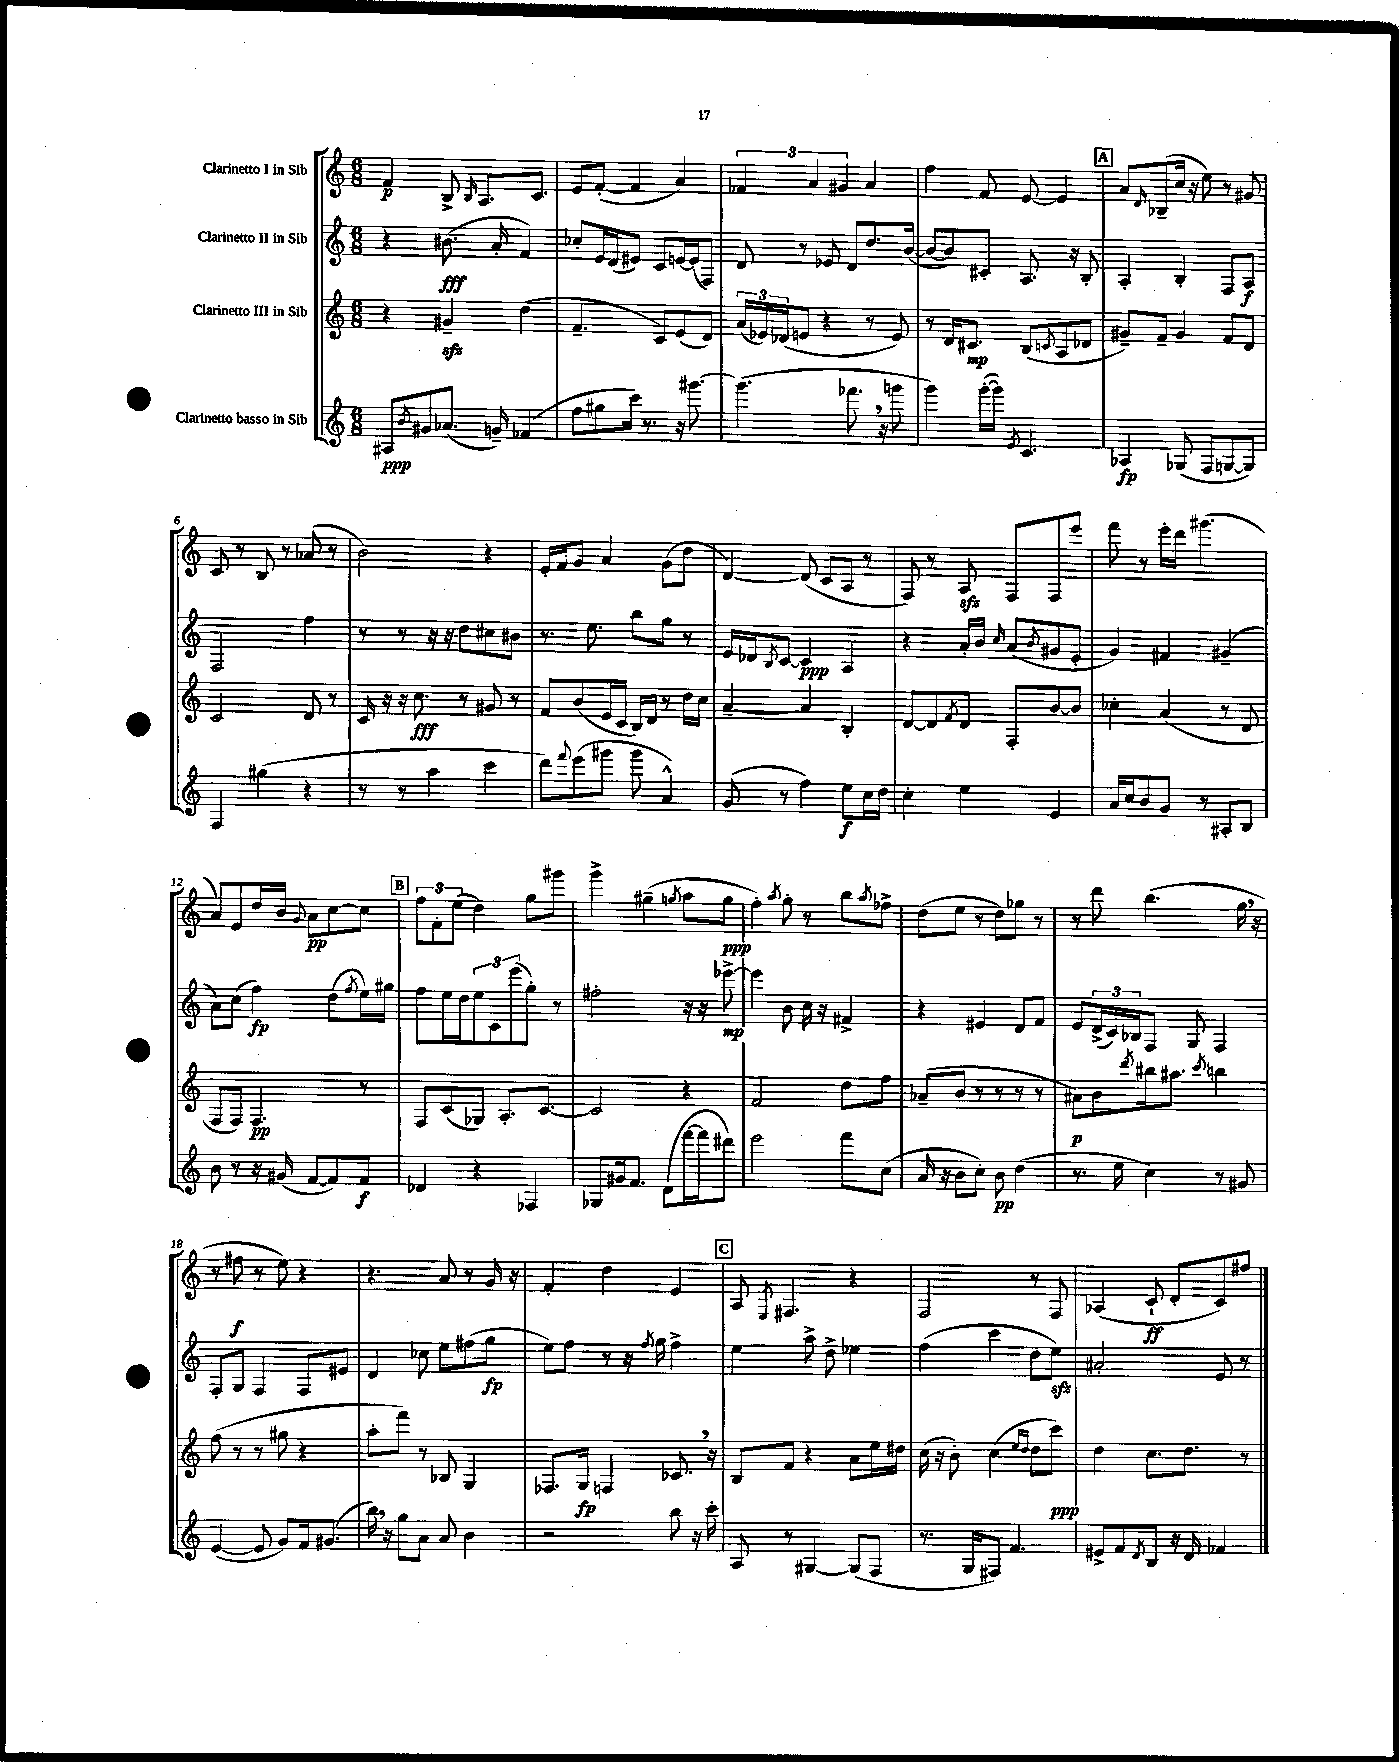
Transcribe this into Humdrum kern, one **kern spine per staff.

**kern	**dynam	**kern	**dynam	**kern	**dynam	**kern	**dynam
*part4	*part4	*part3	*part3	*part2	*part2	*part1	*part1
*staff4	*staff4	*staff3	*staff3	*staff2	*staff2	*staff1	*staff1
*I"Clarinetto basso in Sib	*	*I"Clarinetto III in Sib	*	*I"Clarinetto II in Sib	*	*I"Clarinetto I in Sib	*
*clefG2	*	*clefG2	*	*clefG2	*	*clefG2	*
*k[]	*	*k[]	*	*k[]	*	*k[]	*
*M6/8	*	*M6/8	*	*M6/8	*	*M6/8	*
=1	=1	=1	=1	=1	=1	=1	=1
8A#X/L	ppp	4r	.	4r	.	4f/	p
8qb/	.	.	.	.	.	.	.
8g#X/	.	.	.	.	.	.	.
(8.a-X/J	.	4g#Xzz~/	.	(8.b#X\	fff	8B^/	.
.	.	.	.	.	.	16qqB/	.
.	.	.	.	.	.	8.A/L	.
16gn~/)	.	.	.	16a'/	.	.	.
(4f-X/	.	(4dd\	.	4f/)	.	.	.
.	.	.	.	.	.	8.c/J	.
=2	=2	=2	=2	=2	=2	=2	=2
8ff\L	.	4.f~/	.	8cc-X'/L	.	8e/L	.
8gg#X\	.	.	.	16e/L	.	([8f'/J	.
.	.	.	.	(16d/J	.	.	.
16ccc\Jk)	.	.	.	8e#X/J)	.	4f/]	.
8.r	.	.	.	.	.	.	.
.	.	8c/L)	.	8c/L	.	.	.
16r	.	(8e/	.	[16en/L	.	4a/)	.
[8.ggg#X\	.	.	.	(16e/J]	.	.	.
.	.	8d/J)	.	8F/J)	.	.	.
=3	=3	=3	=3	=3	=3	=3	=3
(4.ggg#\]	.	(24a/LL	.	8d/	.	6f-X/	.
.	.	24e-X/)	.	.	.	.	.
.	.	(24d-X/J	.	.	.	.	.
.	.	8en/J	.	8r	.	.	.
.	.	.	.	.	.	6a/	.
.	.	4r	.	8e-X/	.	.	.
.	.	.	.	.	.	6g#X/	.
8.fff-X,\	.	.	.	8d/L	.	.	.
.	.	8r	.	8.dd/	.	4a/	.
16r	.	.	.	.	.	.	.
8gggn\	.	8e/)	.	.	.	.	.
.	.	.	.	([16b/Jk	.	.	.
=4	=4	=4	=4	=4	=4	=4	=4
4ggg\)	.	8r	.	8b/L_	.	4ff\	.
.	.	16d/KL	.	8b/])	.	.	.
.	.	8.c#X/J	mp	.	.	.	.
([16ggg'\LL	.	.	.	8c#X'/J	.	8f/	.
16ggg\JJ])	.	.	.	.	.	.	.
8qe/	.	.	.	.	.	.	.
4.c/	.	(8B/L	.	8.A/	.	[8e/	.
.	.	8qcn/	.	.	.	.	.
.	.	8A/	.	.	.	4e/]	.
.	.	.	.	16r	.	.	.
.	.	8d-X/J	.	8B'/	.	.	.
!!LO:REH:place=s1:t=A
=5	=5	=5	=5	=5	=5	=5	=5
4A-X/	fp	8g#X~/L)	.	4A'/	.	8a/L	.
.	.	.	.	.	.	16qqd/	.
.	.	8f~/J	.	.	.	(8B-X~/	.
(8G-X/	.	4g#/	.	4B'/	.	16cc/Jk	.
.	.	.	.	.	.	16r	.
8F/L	.	.	.	.	.	8ee\)	.
[8Gn/	.	8f/L	.	8F/L	.	8r	.
8G/J])	.	8d/J	.	8A/J	f	8g#X/	.
!!LO:LB:g=z
=6	=6	=6	=6	=6	=6	=6	=6
4F/	.	2c/	.	2F/	.	8c/	.
.	.	.	.	.	.	8r	.
(4gg#X\	.	.	.	.	.	8B/	.
.	.	.	.	.	.	8r	.
4r	.	8d/	.	4ff\	.	(8a-X/	.
.	.	8r	.	.	.	8r	.
=7	=7	=7	=7	=7	=7	=7	=7
8r	.	16c/	.	8r	.	2b\)	.
.	.	16r	.	.	.	.	.
8r	.	16r	.	8r	.	.	.
.	.	8.cc\	fff	.	.	.	.
4aa\	.	.	.	16r	.	.	.
.	.	.	.	16r	.	.	.
.	.	8r	.	8dd\L	.	.	.
4ccc\	.	8g#X/	.	8cc#X\	.	4r	.
.	.	8r	.	8b#X\J	.	.	.
=8	=8	=8	=8	=8	=8	=8	=8
8ddd\L)	.	8f/L	.	8.r	.	16e'/LL	.
.	.	.	.	.	.	16f/J	.
8qqfff/	.	.	.	.	.	.	.
(8eee\	.	(8b/	.	.	.	8g/J	.
.	.	.	.	8.ee\	.	.	.
8ggg#X\J	.	16e/L	.	.	.	4a/	.
.	.	16c/JJ	.	.	.	.	.
8ggg#\	.	16B/LL)	.	8bb\L	.	.	.
.	.	16d/JJ	.	.	.	.	.
4a^^/)	.	8r	.	8gg\J	.	(8g\L	.
.	.	16dd\LL	.	8r	.	8dd\J	.
.	.	16cc\JJ	.	.	.	.	.
=9	=9	=9	=9	=9	=9	=9	=9
(8g/	.	[4a~/	.	16e/LL	.	[4d/)	.
.	.	.	.	16d-X/J	.	.	.
.	.	.	.	8qB/	.	.	.
8r	.	.	.	[8c/J	.	.	.
4ff\)	.	4a/]	.	4c/]	ppp	(8d/]	.
.	.	.	.	.	.	8c/L	.
8ee\L	f	4B'/	.	4A/	.	8A/J	.
16cc\L	.	.	.	.	.	8r	.
16dd\JJ	.	.	.	.	.	.	.
=10	=10	=10	=10	=10	=10	=10	=10
4cc'\	.	[8d/L	.	4r	.	8F/)	.
.	.	8d/]	.	.	.	8r	.
.	.	8qf/	.	.	.	.	.
4ee\	.	8d/J	.	16a'/LL	.	8Azz/	.
.	.	.	.	16b/JJ	.	.	.
.	.	.	.	16qqcc/	.	.	.
.	.	8F'/L	.	(8a/L	.	8F/L	.
.	.	.	.	8qb/	.	.	.
4e/	.	[8b/	.	8g#X/	.	8F/	.
.	.	8b/J]	.	8e'/J	.	8eee/J	.
=11	=11	=11	=11	=11	=11	=11	=11
16a/LL	.	4cc-X'\	.	4g/)	.	8fff\	.
16cc/J	.	.	.	.	.	.	.
8b/	.	.	.	.	.	8r	.
8g/J	.	(4a/	.	4f#X/	.	16eee'\LL	.
.	.	.	.	.	.	16ddd\JJ	.
8r	.	.	.	.	.	(4.ggg#X\	.
8A#X'/L	.	8r	.	(4g#X~/	.	.	.
8B/J	.	8d/	.	.	.	.	.
!!LO:LB:g=z
=12	=12	=12	=12	=12	=12	=12	=12
8b\	.	8F/L	.	8a\L)	.	8a/L)	.
8r	.	8F/J)	.	(8cc\J	.	8e/	.
16r	.	4.F/	pp	4ff\)	fp	16dd/L	.
(16g#X/	.	.	.	.	.	16b/JJ	.
.	.	.	.	.	.	8qqg/	.
[8f/L	.	.	.	.	.	8a\L	pp
8f/])	.	.	.	(8dd\L	.	[8cc\	.
.	.	.	.	8qff/	.	.	.
8f/J	f	8r	.	16ee\L)	.	8cc\J]	.
.	.	.	.	16gg#X\JJ	.	.	.
!!LO:REH:place=s1:t=B
=13	=13	=13	=13	=13	=13	=13	=13
4d-X/	.	8F/L	.	8ff\L	.	12ff\L	.
.	.	.	.	.	.	12f'\	.
.	.	(8c/	.	16ee\L	.	.	.
.	.	.	.	.	.	(12ee\J	.
.	.	.	.	16dd\J	.	.	.
4r	.	8G-X/J)	.	12ee\	.	4dd\)	.
.	.	.	.	12c\	.	.	.
.	.	8.A'/L	.	.	.	.	.
.	.	.	.	(12eee\	.	.	.
4F-X/	.	.	.	8gg'\J)	.	8gg\L	.
.	.	[8.c/J	.	.	.	.	.
.	.	.	.	8r	.	8ggg#X\J	.
=14	=14	=14	=14	=14	=14	=14	=14
8G-X/L	.	2c/]	.	2ff#X'\	.	4ggg^\	.
16g#X/k	.	.	.	.	.	.	.
8.f/J	.	.	.	.	.	.	.
.	.	.	.	.	.	(4gg#X~\	.
(8d\L	.	.	.	.	.	.	.
.	.	.	.	.	.	8qggn/	.
[16fff\L	.	4r	.	16r	.	8aa\L	.
16fff\J]	.	.	.	16r	.	.	.
8ddd#X\J)	.	.	.	[8eee-X^\	mp	8gg\J	ppp
=15	=15	=15	=15	=15	=15	=15	=15
2eee\	.	2f/	.	4eee-\]	.	4ff'\)	.
.	.	.	.	.	.	8qaa/	.
.	.	.	.	8b\	.	8gg'\	.
.	.	.	.	16cc\	.	8r	.
.	.	.	.	16r	.	.	.
8fff\L	.	8dd\L	.	4f#X^/	.	8bb\L	.
.	.	.	.	.	.	8qaa/	.
(8cc\J	.	8ff\J	.	.	.	8ff-X^\J	.
=16	=16	=16	=16	=16	=16	=16	=16
16a/	.	(8a-X~/L	.	4r	.	(8dd\L	.
16r	.	.	.	.	.	.	.
8b\L	.	8b/J	.	.	.	8ee\J	.
8cc'\J)	.	8r	.	4e#X/	.	8r	.
8b\	pp	8r	.	.	.	8dd\L)	.
(4dd\	.	8r	.	8d/L	.	8gg-X\J	.
.	.	8r	.	8f/J	.	8r	.
=17	=17	=17	=17	=17	=17	=17	=17
8.r	.	8a#X\L)	p	8e/L	.	8r	.
.	.	8b\	.	(24d^/L	.	8ddd\	.
.	.	.	.	24c/)	.	.	.
16ee\	.	.	.	.	.	.	.
.	.	.	.	24B-X/J	.	.	.
.	.	8qddd/	.	.	.	.	.
4cc\)	.	16bb#X\k	.	8F/J	.	(4.bb\	.
.	.	8.aa#X\J	.	.	.	.	.
.	.	.	.	8G/	.	.	.
.	.	8qccc/	.	.	.	.	.
8r	.	4bbn\	.	4F/	.	.	.
8g#X/	.	.	.	.	.	16gg,\	.
.	.	.	.	.	.	16r	.
!!LO:LB:g=z
=18	=18	=18	=18	=18	=18	=18	=18
([4e/	.	(8ff\	.	8F'/L	.	8r	.
.	.	8r	.	8G/J	.	8ff#X\	f
8e/]	.	8r	.	4F/	.	8r	.
8g/L)	.	8gg#X\	.	.	.	8ee\)	.
16f/k	.	4r	.	8F/L	.	4r	.
(8.g#X/J	.	.	.	.	.	.	.
.	.	.	.	8e#X/J	.	.	.
=19	=19	=19	=19	=19	=19	=19	=19
16bb,\)	.	8aa'\L	.	4d/	.	4.r	.
16r	.	.	.	.	.	.	.
8gg\L	.	8fff\J)	.	.	.	.	.
8a\J	.	8r	.	8cc-X\	.	.	.
8a/	.	8B-X/	.	8ee\L	.	8a/	.
4b\	.	4G/	.	(8ff#X\	.	8r	.
.	.	.	.	8gg\J	fp	16g/	.
.	.	.	.	.	.	16r	.
=20	=20	=20	=20	=20	=20	=20	=20
2r	.	8.F-X/L	.	8ee\L)	.	4f'/	.
.	.	.	.	8ff\J	.	.	.
.	.	16G/Jk	fp	.	.	.	.
.	.	4Fn/	.	8r	.	4dd\	.
.	.	.	.	16r	.	.	.
.	.	.	.	8qff/	.	.	.
.	.	.	.	16gg\	.	.	.
8bb\	.	8.c-X,/	.	4ff^\	.	4e/	.
16r	.	.	.	.	.	.	.
16ccc'\	.	16r	.	.	.	.	.
!!LO:REH:place=s1:t=C
=21	=21	=21	=21	=21	=21	=21	=21
8A/	.	8B/L	.	4ee\	.	8A/	.
.	.	.	.	.	.	8qE/	.
8r	.	8f/J	.	.	.	4.F#X/	.
[4G#X/	.	4r	.	8aa^\	.	.	.
.	.	.	.	8dd^\	.	.	.
(8G#/L]	.	8a\L	.	4ee-X\	.	4r	.
8F/J	.	16ee\L	.	.	.	.	.
.	.	16dd#X\JJ	.	.	.	.	.
=22	=22	=22	=22	=22	=22	=22	=22
8.r	.	(16cc\	.	(4ff\	.	2F/	.
.	.	16r	.	.	.	.	.
.	.	8b'\)	.	.	.	.	.
16G/KL	.	.	.	.	.	.	.
8F#X/J)	.	(4cc\	.	4ccc\	.	.	.
4.f/	.	.	.	.	.	.	.
.	.	16qqee/LL	.	.	.	.	.
.	.	16qqdd/JJ	.	.	.	.	.
.	.	8dd\L	.	8dd\L	.	8r	.
.	.	8ccc\J)	ppp	8eezz\J)	.	8F/	.
=23	=23	=23	=23	=23	=23	=23	=23
8e#X^/L	.	4dd\	.	2a#X'/	.	(4A-X/	.
8f/	.	.	.	.	.	.	.
8qd/	.	.	.	.	.	.	.
8B/J	.	8.cc\L	.	.	.	8c`/	ff
16r	.	.	.	.	.	8d'/L	.
16d/	.	8.dd\J	.	.	.	.	.
4f-X/	.	.	.	8e/	.	8c/)	.
.	.	8r	.	8r	.	8ff#X/J	.
==	==	==	==	==	==	==	==
*-	*-	*-	*-	*-	*-	*-	*-
